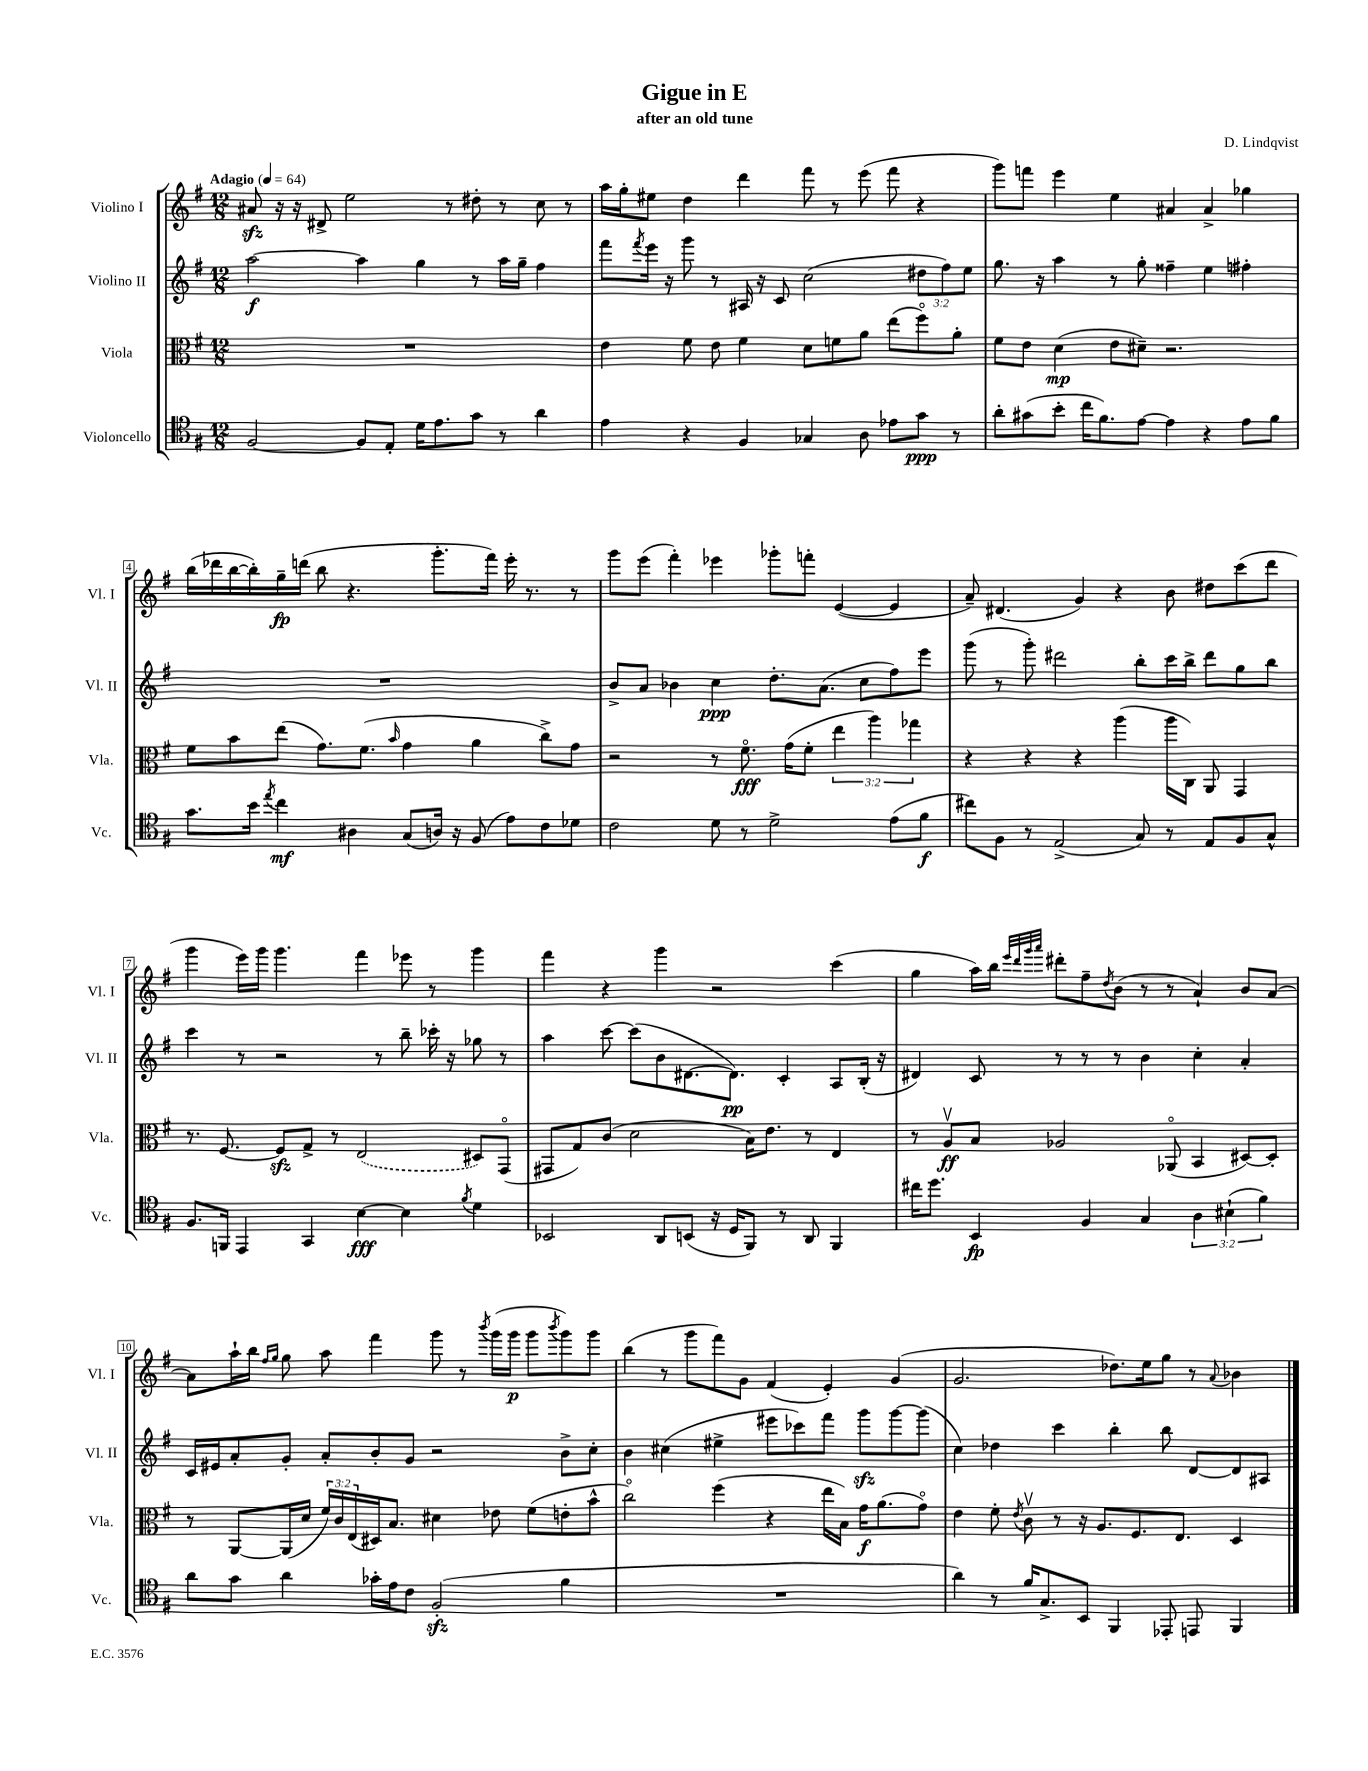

**kern	**dynam	**kern	**dynam	**kern	**dynam	**kern	**dynam
*part4	*part4	*part3	*part3	*part2	*part2	*part1	*part1
*staff4	*staff4	*staff3	*staff3	*staff2	*staff2	*staff1	*staff1
*I"Violoncello	*	*I"Viola	*	*I"Violino II	*	*I"Violino I	*
*I'Vc.	*	*I'Vla.	*	*I'Vl. II	*	*I'Vl. I	*
*clefC4	*	*clefC3	*	*clefG2	*	*clefG2	*
*k[f#]	*	*k[f#]	*	*k[f#]	*	*k[f#]	*
*M12/8	*	*M12/8	*	*M12/8	*	*M12/8	*
*MM64	*	*MM64	*	*MM64	*	*MM64	*
=1	=1	=1	=1	=1	=1	=1	=1
!	!	!	!	!	!	!LO:TX:a:B:t=Adagio	!
[2F#/	.	1.r	.	[2aa\	f	8a#Xzz/	.
.	.	.	.	.	.	16r	.
.	.	.	.	.	.	16r	.
.	.	.	.	.	.	8d#X^/	.
.	.	.	.	.	.	2ee\	.
8F#/L]	.	.	.	4aa\]	.	.	.
8E'/J	.	.	.	.	.	.	.
16d\KL	.	.	.	4gg\	.	.	.
8.e\	.	.	.	.	.	.	.
.	.	.	.	.	.	8r	.
8g\J	.	.	.	8r	.	8dd#X'\	.
8r	.	.	.	16aa\LL	.	8r	.
.	.	.	.	16gg~\JJ	.	.	.
4a\	.	.	.	4ff#\	.	8cc\	.
.	.	.	.	.	.	8r	.
=2	=2	=2	=2	=2	=2	=2	=2
4e\	.	4e\	.	8fff#\L	.	16aa\LL	.
.	.	.	.	.	.	16gg'\J	.
.	.	.	.	8qfff#/	.	.	.
.	.	.	.	16eee\Jk	.	8ee#X\J	.
.	.	.	.	16r	.	.	.
4r	.	8f#\	.	8ggg\	.	4dd\	.
.	.	8e\	.	8r	.	.	.
4F#/	.	4f#\	.	16A#X/	.	4ddd\	.
.	.	.	.	16r	.	.	.
.	.	.	.	8c/	.	.	.
4G-X/	.	8d\L	.	(2cc\	.	8fff#\	.
.	.	8fn\	.	.	.	8r	.
8A\	.	8a\J	.	.	.	(8eee\	.
8e-X\L	.	(8ee\L	.	.	.	8fff#\	.
8g\J	ppp	8ff#\)	.	12dd#X\L	.	4r	.
.	.	.	.	12ff#\)	.	.	.
8r	.	8a'\J	.	.	.	.	.
.	.	.	.	12ee\J	.	.	.
=3	=3	=3	=3	=3	=3	=3	=3
8a'\L	.	8f#\L	.	8.gg\	.	8ggg\L)	.
(8g#X\	.	8e\J	.	.	.	8fffn\J	.
.	.	.	.	16r	.	.	.
8b'\J	.	(4d\	mp	4aa\	.	4eee\	.
16cc\KL	.	.	.	.	.	.	.
8.f#\)	.	.	.	.	.	.	.
.	.	8e\L	.	8r	.	4ee\	.
[8e\J	.	8d#X~\J)	.	8gg'\	.	.	.
4e\]	.	2.r	.	4ff##X~\	.	4a#X/	.
4r	.	.	.	4ee\	.	4a#^/	.
8e\L	.	.	.	4ff#X'\	.	4gg-X\	.
8f#\J	.	.	.	.	.	.	.
!!LO:LB:g=z
=4	=4	=4	=4	=4	=4	=4	=4
8.g\L	.	8f#\L	.	1.r	.	(16bb\LL	.
.	.	.	.	.	.	16ddd-X\	.
.	.	8b\	.	.	.	[16bb\	.
16b\Jk	.	.	.	.	.	16bb'\])	.
8qee/	.	.	.	.	.	.	.
4cc\	mf	(8ee\J	.	.	.	16gg~\	fp
.	.	.	.	.	.	(16dddn\JJ	.
.	.	8.g\L)	.	.	.	8bb\	.
4A#X\	.	.	.	.	.	4.r	.
.	.	(8.f#\J	.	.	.	.	.
.	.	16qqb/	.	.	.	.	.
(8G/L	.	4g\	.	.	.	.	.
16An/Jk)	.	.	.	.	.	8.ggg'\L	.
16r	.	.	.	.	.	.	.
(8F#/	.	4a\	.	.	.	.	.
.	.	.	.	.	.	16fff#\Jk)	.
8e\L)	.	.	.	.	.	16eee'\	.
.	.	.	.	.	.	8.r	.
8c\	.	8cc^\L)	.	.	.	.	.
8d-X\J	.	8g\J	.	.	.	8r	.
=5	=5	=5	=5	=5	=5	=5	=5
2c\	.	2r	.	8b^/L	.	8ggg\L	.
.	.	.	.	8a/J	.	(8eee\J	.
.	.	.	.	4b-X\	.	4fff#'\)	.
8d\	.	8r	.	4cc\	ppp	4eee-X\	.
8r	.	8.f#\	fff	.	.	.	.
2d^\	.	.	.	8.dd'\L	.	8ggg-X'\L	.
.	.	(16g\KL	.	.	.	.	.
.	.	8f#'\J	.	.	.	8fffn'\J	.
.	.	.	.	(8.a\J	.	.	.
.	.	6ee\	.	.	.	([4e/	.
.	.	.	.	8cc\L	.	.	.
.	.	6aa\)	.	.	.	.	.
(8e\L	.	.	.	8ff#\)	.	4e/]	.
.	.	6gg-X\	.	.	.	.	.
8f#\J	f	.	.	8eee\J	.	.	.
=6	=6	=6	=6	=6	=6	=6	=6
8cc#X\L)	.	4r	.	(8ggg\	.	8a~/)	.
8F#\J	.	.	.	8r	.	(4.d#X/	.
8r	.	4r	.	8ggg'\)	.	.	.
(2E^/	.	.	.	2ddd#X\	.	.	.
.	.	4r	.	.	.	4g/)	.
.	.	(4aa\	.	.	.	4r	.
8G/)	.	.	.	8bb'\L	.	.	.
8r	.	16aa\LL	.	16ccc\L	.	8b\	.
.	.	16C\JJ)	.	16bb^\JJ	.	.	.
8E/L	.	8AA/	.	8ddd#\L	.	8dd#X\L	.
8F#/	.	4GG/	.	8gg\	.	(8ccc\	.
8G^^/J	.	.	.	8bb\J	.	8ddd\J	.
!!LO:LB:g=z
=7	=7	=7	=7	=7	=7	=7	=7
8.F#/L	.	8.r	.	4ccc\	.	4ggg\	.
16FFn/Jk	.	[8.F#/	.	.	.	.	.
4EE/	.	.	.	8r	.	16eee\LL)	.
.	.	.	.	.	.	16ggg\JJ	.
.	.	8F#zz/L]	.	2r	.	4.ggg\	.
4GG/	.	8G^/J	.	.	.	.	.
.	.	8r	.	.	.	.	.
[4B\	fff	(2E/	.	.	.	4fff#\	.
.	.	.	.	8r	.	.	.
4B\]	.	.	.	8bb~\	.	8eee-X\	.
.	.	.	.	16ccc-X'\	.	8r	.
.	.	.	.	16r	.	.	.
8qf#/	.	.	.	.	.	.	.
4d\	.	8D#X/L)	.	8gg-X\	.	4ggg\	.
.	.	(8GG/J	.	8r	.	.	.
=8	=8	=8	=8	=8	=8	=8	=8
2BB-X/	.	8GG#X/L	.	4aa\	.	4fff#\	.
.	.	8G/)	.	.	.	.	.
.	.	(8c/J	.	[8ccc\	.	4r	.
.	.	2d\	.	(8ccc\L]	.	.	.
8AA/L	.	.	.	8b\	.	4ggg\	.
(8BBn/J	.	.	.	[8.d#X\	.	.	.
16r	.	.	.	.	.	2r	.
16D/KL	.	.	.	8.d#\J])	pp	.	.
8FF#/J)	.	16B\KL)	.	.	.	.	.
.	.	8.e\J	.	.	.	.	.
8r	.	.	.	4c'/	.	.	.
8AA/	.	8r	.	.	.	.	.
4FF#/	.	4E/	.	8A/L	.	(4ccc\	.
.	.	.	.	(16B'/Jk	.	.	.
.	.	.	.	16r	.	.	.
=9	=9	=9	=9	=9	=9	=9	=9
16cc#X\KL	.	8r	.	4d#X/)	.	4gg\	.
8.dd\J	.	.	.	.	.	.	.
.	.	8Av/L	ff	.	.	.	.
4BB/	fp	8B/J	.	8c/	.	16aa\LL)	.
.	.	.	.	.	.	16bb\JJ	.
.	.	.	.	.	.	32qqeee/LLL	.
.	.	.	.	.	.	32qqddd/	.
.	.	.	.	.	.	32qqggg/	.
.	.	.	.	.	.	32qqaaa/JJJ	.
.	.	2A-X/	.	8r	.	8ddd#X'\L	.
4F#/	.	.	.	8r	.	8ff#~\	.
.	.	.	.	.	.	8qdd/	.
.	.	.	.	8r	.	(8b\J	.
4G/	.	.	.	4b\	.	8r	.
.	.	(8AA-X/	.	.	.	8r	.
6A\	.	4BB/	.	4cc'\	.	4a`/)	.
(6B#X`\	.	.	.	.	.	.	.
.	.	[8D#X/L)	.	4a'/	.	8b/L	.
6f#\)	.	.	.	.	.	.	.
.	.	8D#'/J]	.	.	.	[8a/J	.
!!LO:LB:g=z
=10	=10	=10	=10	=10	=10	=10	=10
8a\L	.	8r	.	16c/LL	.	8a\L]	.
.	.	.	.	16e#X/J	.	.	.
8g\J	.	[8AA/L	.	8a'/	.	16aa`\L	.
.	.	.	.	.	.	16bb\JJ	.
.	.	.	.	.	.	16qqff#/LL	.
.	.	.	.	.	.	16qqgg/JJ	.
4a\	.	(16AA/L]	.	8g'/J	.	8gg\	.
.	.	16d/JJ	.	.	.	.	.
.	.	24f#/LL)	.	8a'/L	.	8aa\	.
.	.	24c/	.	.	.	.	.
.	.	(24E/	.	.	.	.	.
16g-X'\LL	.	16D#X/J)	.	8b'/	.	4fff#\	.
16e\J	.	8.B/J	.	.	.	.	.
8c\J	.	.	.	8g/J	.	.	.
(2F#zz'/	.	4d#X\	.	2r	.	8ggg\	.
.	.	.	.	.	.	8r	.
.	.	.	.	.	.	8qbbb/	.
.	.	8e-X\	.	.	.	(16ggg\LL	.
.	.	.	.	.	.	16ggg\JJ	p
.	.	(8f#\L	.	.	.	8ggg\L	.
.	.	.	.	.	.	8qbbb/	.
4f#\	.	8en'\	.	8b^\L	.	8ggg\)	.
.	.	8b^^\J	.	8cc'\J	.	8ggg\J	.
=11	=11	=11	=11	=11	=11	=11	=11
1.r	.	2cc\)	.	4b\	.	(4bb\	.
.	.	.	.	(4cc#X\	.	8r	.
.	.	.	.	.	.	8ggg\L	.
.	.	(4ff#\	.	4ee#X^\	.	8fff#\)	.
.	.	.	.	.	.	8g\J	.
.	.	4r	.	8eee#X\L	.	(4f#/	.
.	.	.	.	8ccc-X\)	.	.	.
.	.	16ee\LL	.	8fff#\J	.	4e'/)	.
.	.	16B\JJ)	.	.	.	.	.
.	.	16g\KL	f	8gggzz\L	.	.	.
.	.	(8.a\	.	.	.	.	.
.	.	.	.	[8ggg\	.	(4g/	.
.	.	8g\J)	.	(8ggg\J]	.	.	.
=12	=12	=12	=12	=12	=12	=12	=12
4a\)	.	4e\	.	4cc\)	.	2.g/	.
8r	.	8f#'\	.	4dd-X\	.	.	.
.	.	8qe/	.	.	.	.	.
16f#/KL	.	8cv\	.	.	.	.	.
8.G^/	.	.	.	.	.	.	.
.	.	8r	.	4ccc\	.	.	.
8BB/J	.	16r	.	.	.	.	.
.	.	8.A/L	.	.	.	.	.
4FF#/	.	.	.	4bb'\	.	8.dd-X\L)	.
.	.	8.F#/	.	.	.	.	.
.	.	.	.	.	.	16ee\k	.
8EE-X'/	.	.	.	8bb\	.	8gg\J	.
.	.	8.E/J	.	.	.	.	.
8EEn/	.	.	.	[8d/L	.	8r	.
.	.	.	.	.	.	8qqa/	.
4FF#/	.	4D/	.	8d/]	.	4b-X\	.
.	.	.	.	8A#X/J	.	.	.
==	==	==	==	==	==	==	==
*-	*-	*-	*-	*-	*-	*-	*-
